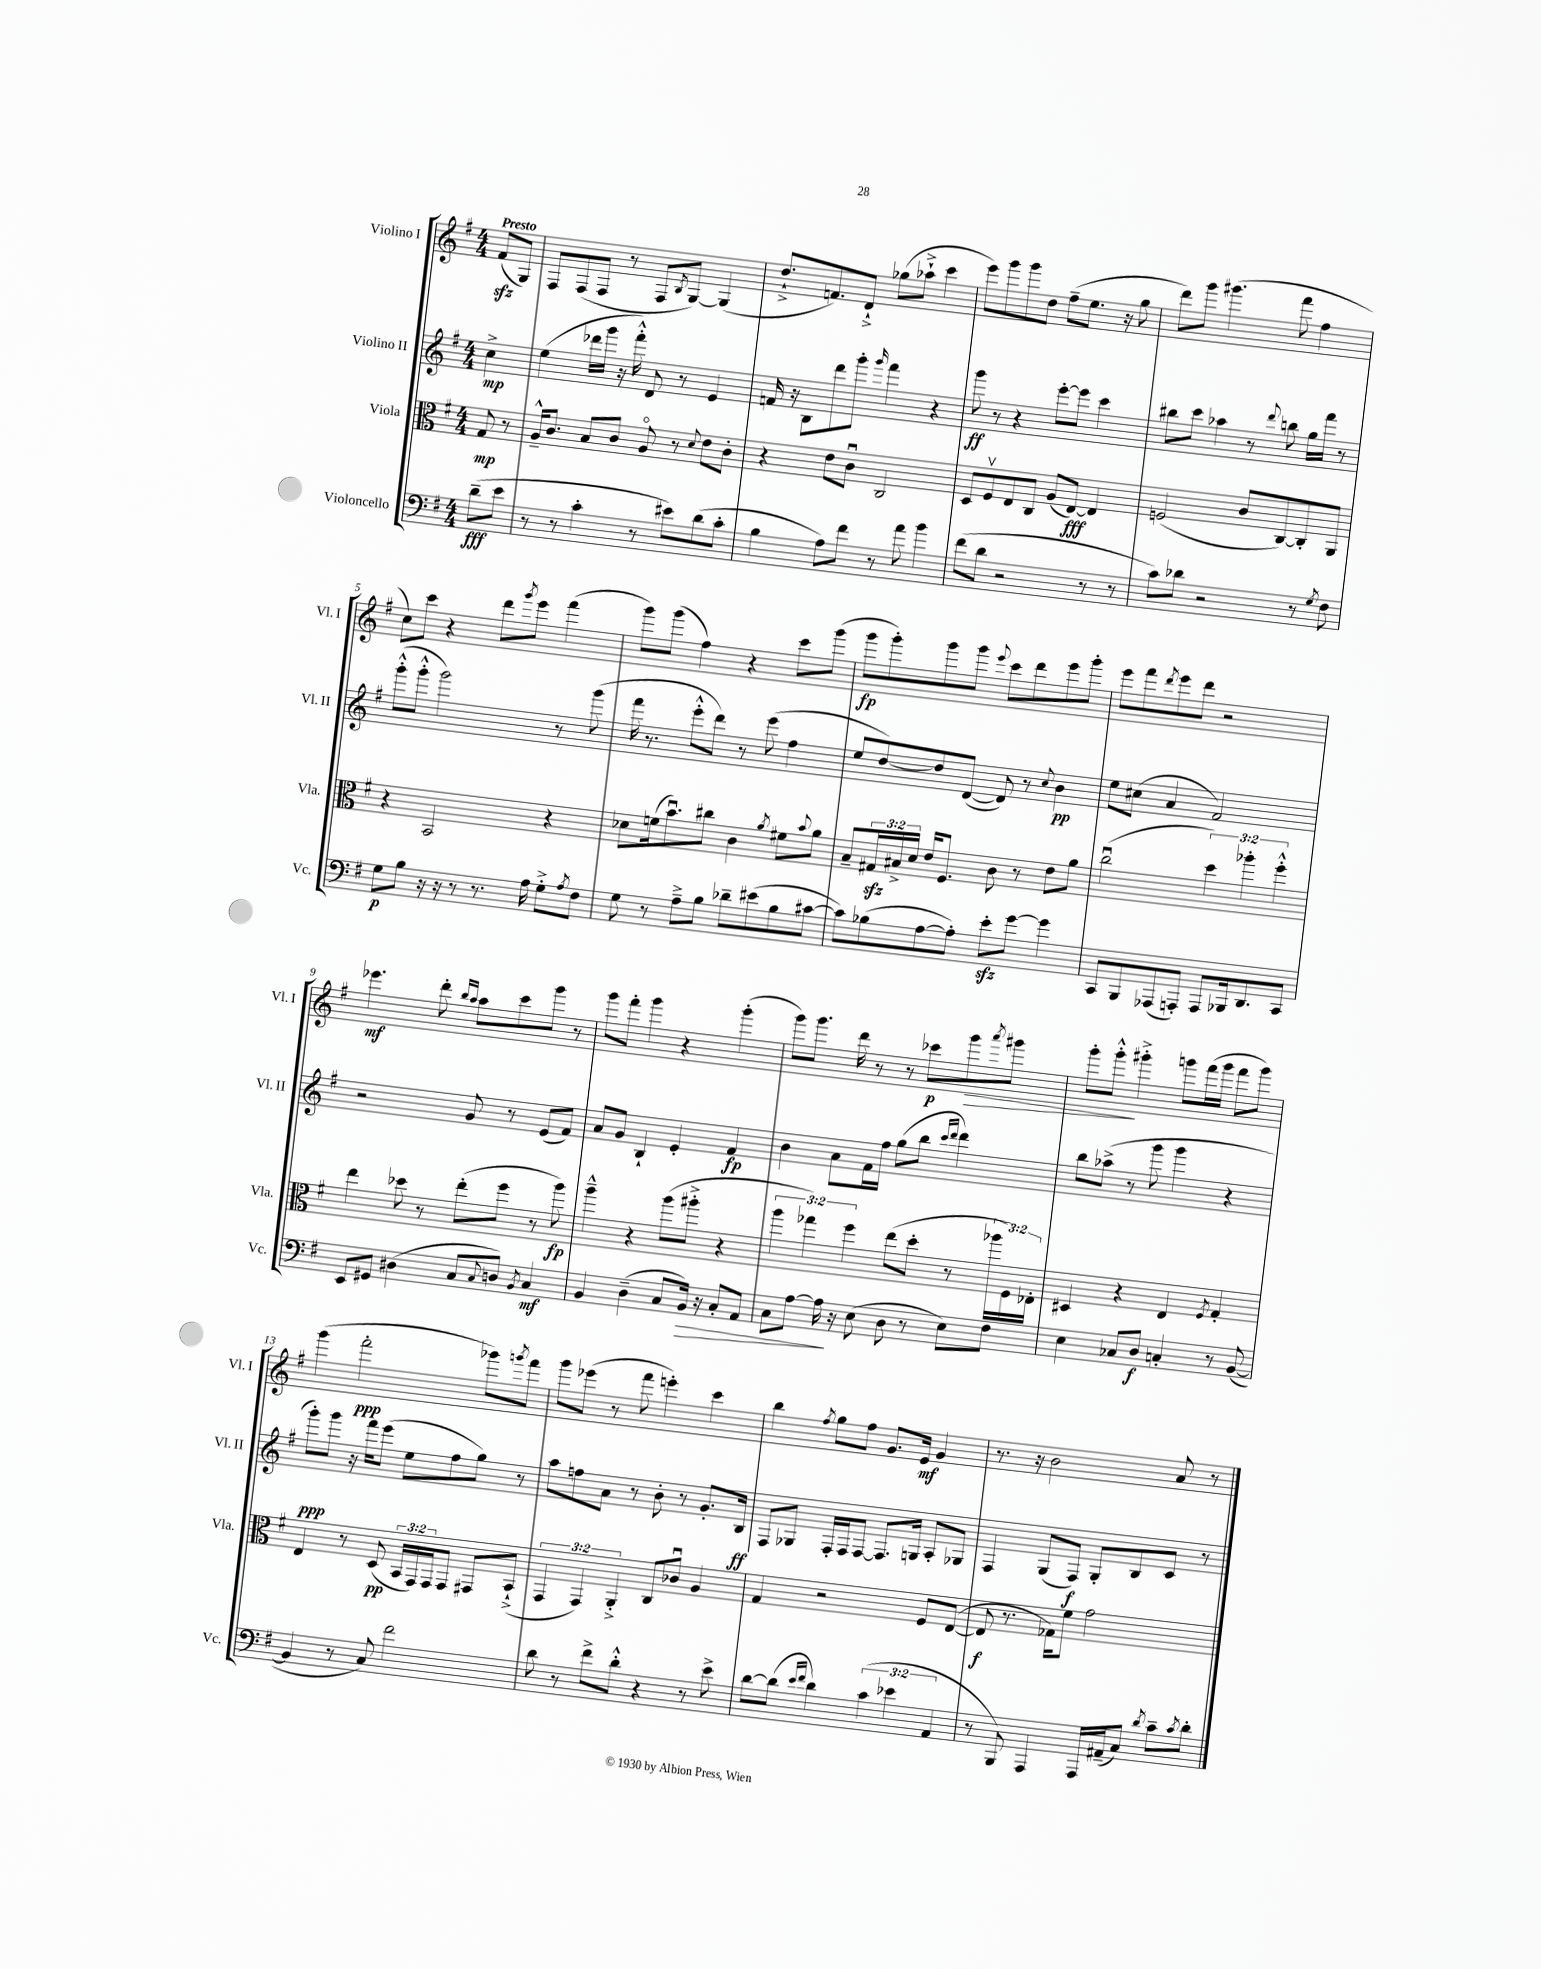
<<
\new StaffGroup <<
\new Staff = "s0" \with { instrumentName = "Violino I" shortInstrumentName = "Vl. I" } {
    \clef treble \key g \major \numericTimeSignature \time 4/4 \partial 4 \tempo "Presto"
    fis'8\sfz( g8) |
    fis8 fis8( fis8 r8 fis8 \acciaccatura { b8 } g8~) g4( |
    d''8.-!-> f'8.) d'8-!-> ges''8( aes''8-!-> c'''4 |
    e'''8) g'''8 g'''8 d''8 fis''8--( e''8. r16 g''8 |
    d'''8) g'''8 gis'''4.( fis'''8 fis''4 |
    c''8) c'''8 r4 d'''8 \acciaccatura { g'''8 } e'''8 fis'''4( |
    g'''8) g'''8( fis''4) r4 c'''8 g'''8( |
    g'''8\fp g'''8-.) g'''8 g'''8 \appoggiatura { e'''8 } c'''8 d'''8 e'''8 g'''8-. |
    e'''8 fis'''8 \acciaccatura { d'''8 } e'''8 d'''8 r2 |
    ees'''4.\mf d'''8-. \grace { b''16 a''16 } a''8 c'''8 g'''8 r8 |
    g'''8 fis'''8-. g'''4 r4 g'''4-.( |
    g'''8) g'''8. d'''16 r8 r8 ces'''8\p g'''8\> \acciaccatura { a'''8 } gis'''8 |
    g'''8-. g'''8-.-^\! gis'''4-.-> g'''8 fis'''16( g'''16 fis'''8 g'''8) |
    g'''4( fis'''2-.\ppp ges'''8) \acciaccatura { g'''8 } fis'''8 |
    g'''8 ees'''8( r8 fis'''8 e'''4-.) c'''4 |
    b''4 \acciaccatura { fis''8 } g''8 fis''8 g'8. e'16\mf g'4 |
    r8. r16 b'2 a'8 r8 \bar "|." |
}
\new Staff = "s1" \with { instrumentName = "Violino II" shortInstrumentName = "Vl. II" } {
    \clef treble \key g \major \numericTimeSignature \time 4/4 \partial 4
    c''4->\mp |
    e''4( des'''16 g'''16 r16 fis'''16-.-^) d'8 r8 e'4 |
    f'16 r16 b8 d'''8 g'''8-. \grace { g'''16 } fis'''4 r4 |
    g'''8\ff r8 r4 e'''8~-. e'''8 c'''4 |
    bis''8 c'''8 aes''4 r8 \appoggiatura { d'''8 } b''8 g''16 fis'''16 r8 |
    g'''8-.-^( g'''8-.-^ g'''2) r8 g'''8( |
    fis'''16 r8. e'''8-.-^ d'''8) r8 e'''8( fis''4 |
    e''8 d''8~) d''8 d'8~( d'8) r8 \appoggiatura { c''8 } b'4\pp |
    e''8 cis''8( a'4 fis'2) |
    r2 g'8 r8 e'8( fis'8) |
    a'8 g'8 b4-! e'4-. fis'4\fp |
    b'4 a'8 fis'16 fis''16 g''8( b''8 \grace { c'''16 d'''16 } d'''4) |
    b''8 aes''8->( r8 g'''8 g'''4 r4 |
    g'''8-.\ppp) g'''8 r16 fis'''16 e'''8( e''8 fis''8 g''8) r8 |
    a''8 f''8 a'8 r8 b'8-. r8 g'8.-. b16\ff |
    fis8 ges8 fis16-. fis16 fis8~ fis8. g16 a8-. ges8 |
    fis4 g8( fis8\f) g8-. b8 c'8 r8 \bar "|." |
}
\new Staff = "s2" \with { instrumentName = "Viola" shortInstrumentName = "Vla." } {
    \clef alto \key g \major \numericTimeSignature \time 4/4 \override Staff.TupletNumber.text = #tuplet-number::calc-fraction-text \partial 4
    g8\mp r8 |
    a16---^ c'8. b8 c'8 a8\flageolet r8 \appoggiatura { d'8 } e'8 c'8-. |
    r4 e'8 c'8\downbow c2 |
    d8 fis8\upbow e8 c8 a8( e8~\fff) e4 |
    f2( c'8 c8~) c8-. a,8 |
    r4 b,2 r4 |
    des'8 f'16( b'8.\downbow) cis''8 c'4 \acciaccatura { a'8 } fis'8 \appoggiatura { b'8 } a'8 |
    b8-- \tuplet 3/2 { gis16\sfz bis16-> d'16 } e'16 fis8. c'8 r8 e'8 a'8 |
    c''2\downbow( \tuplet 3/2 { d''4) aes''4-. fis''4-.-^ } |
    e''4 des''8 r8 e''8-.( fis''8 r8 a''8\fp) |
    a''4---^ r4 a''8( ais''8-.-> r4 |
    \tuplet 3/2 { a''4 ges''4) fis''4 } e''8( d''8-. r8 \tuplet 3/2 { aes''16 fis16) ees16-. } |
    dis4 r4 e4 \acciaccatura { fis8 } g4-. |
    e4 r8 d8\pp( \tuplet 3/2 { b,16 g,16) g,16 } g,8 gis,8 b,8-!->( |
    \tuplet 3/2 { g,4 g,4) a,4-.-> } c8 ces'8\downbow a4 |
    g4 r2 fis8 e8~( |
    e8\f r8. ges16) fis'8 g'2 \bar "|." |
}
\new Staff = "s3" \with { instrumentName = "Violoncello" shortInstrumentName = "Vc." } {
    \clef bass \key g \major \numericTimeSignature \time 4/4 \override Staff.TupletNumber.text = #tuplet-number::calc-fraction-text \partial 4
    d'8--\fff( e'8 |
    r8 r8 c'4-. r8 eis'8) d'8( c'8-. |
    b4 a8) fis'8 r8 a'8 b'4 |
    fis'8( d'8 r2 r8 r8 |
    c'8) des'8 r2 r8 \acciaccatura { g8 } fis8 |
    g8\p b8 r16 r16 r8 r8. a16 g8-.-> \acciaccatura { a8 } fis8 |
    g8 r8 a8---> b8 des'8-- eis'8( b8 cis'8~ |
    cis'8) bes8( a8~ a8-.) e'8-.\sfz g'8~ g'4 |
    c,8 b,,8 aes,,8( a,,8-.) a,,8 bes,,16 d,8. c,8 |
    e,8 gis,8 dis4( c8 \appoggiatura { c8 } d8) \acciaccatura { b,8 } c4\mf |
    b,4 d4--( c8 b,16\>) r16 c8-. a,8 |
    c8 a8~ a16\! r16 e8( d8 r8 e8) fis8 |
    e4 ces8 d8\f c4-. r8 b,8~( |
    b,4 r8 c8) fis'2 |
    d'8 r8 fis'8-> d'8-.-^ r4 r8 e'8-> |
    d'8~ d'8( \grace { e'16 fis'16 } d'4) \tuplet 3/2 { c'4( ees'4 a,4 } |
    r8 b,,8) a,,4 a,,16 ais,16--( c8) \acciaccatura { d'8 } c'8-- \acciaccatura { c'8 } d'8-. \bar "|." |
}
>>
>>
